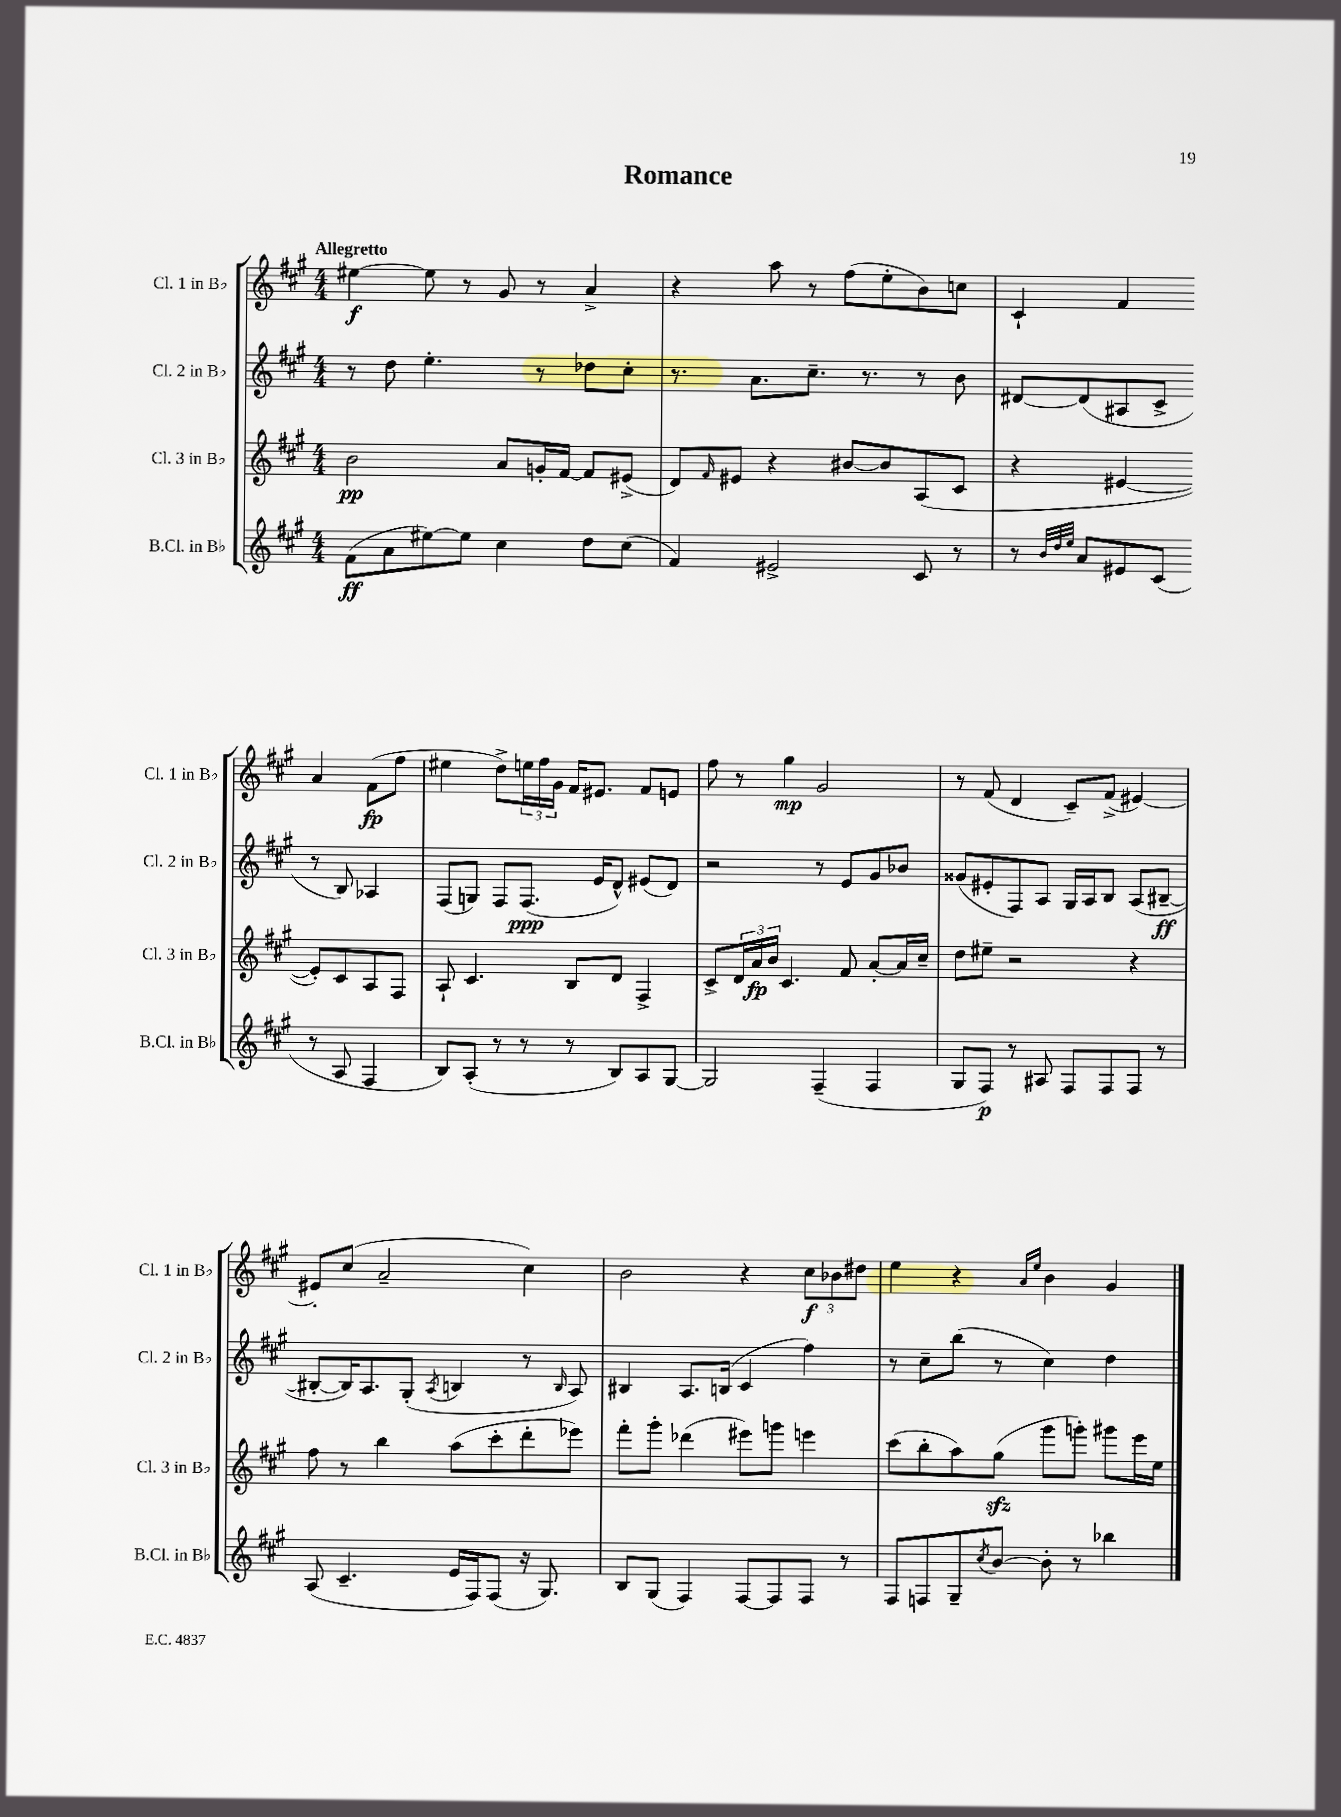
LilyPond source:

\header { title = "Romance" }
<<
\new StaffGroup <<
\new Staff = "s0" \with { instrumentName = "Cl. 1 in Bb" shortInstrumentName = "Cl. 1 in Bb" } {
    \clef treble \key a \major \numericTimeSignature \time 4/4 \tempo "Allegretto"
    eis''4~\f eis''8 r8 gis'8 r8 a'4-> |
    r4 a''8 r8 fis''8( e''8-. b'8) c''8 |
    cis'4-! fis'4 a'4 fis'8\fp( fis''8 |
    eis''4 d''8->) \tuplet 3/2 { e''16 fis''16 gis'16 } fis'16 eis'8. fis'8 e'8 |
    fis''8 r8 gis''4\mp gis'2 |
    r8 fis'8( d'4 cis'8--) fis'8->( eis'4~) |
    eis'8-. cis''8( a'2-- cis''4) |
    b'2 r4 \tuplet 3/2 { cis''8\f bes'8 dis''8 } |
    e''4 r4 \grace { a'16 e''16 } b'4 gis'4 \bar "|." |
}
\new Staff = "s1" \with { instrumentName = "Cl. 2 in Bb" shortInstrumentName = "Cl. 2 in Bb" } {
    \clef treble \key a \major \numericTimeSignature \time 4/4
    r8 d''8 e''4.-. r8 des''8 cis''8-. |
    r8. a'8. cis''8.-- r8. r8 b'8 |
    dis'8~ dis'8( ais8 cis'8-> r8 b8) aes4 |
    fis8( g8) fis8 fis8.\ppp( e'16 d'8-^) eis'8( d'8) |
    r2 r8 e'8 gis'8 bes'8 |
    gisis'8( eis'8-. fis8) a8 gis16 a16 b8 a8( bis8~--\ff |
    bis8~-. bis16) a8. gis8-.( \acciaccatura { a8 } b4 r8 \grace { b16 } a8) |
    bis4 a8. b16( cis'4 fis''4) |
    r8 cis''8-- b''8( r8 cis''4) d''4 \bar "|." |
}
\new Staff = "s2" \with { instrumentName = "Cl. 3 in Bb" shortInstrumentName = "Cl. 3 in Bb" } {
    \clef treble \key a \major \numericTimeSignature \time 4/4
    b'2\pp a'8 g'16-. fis'16~ fis'8 eis'8->( |
    d'8) \grace { fis'16 } eis'8 r4 bis'8~ bis'8 a8( cis'8 |
    r4 eis'4~ eis'8-.) cis'8 a8 fis8 |
    a8-! cis'4. b8 d'8 fis4-> |
    cis'8-> \tuplet 3/2 { d'16 a'16\fp b'16 } cis'4. fis'8 a'8~-. a'16 cis''16-- |
    d''8 eis''8-- r2 r4 |
    fis''8 r8 b''4 a''8( cis'''8-. d'''8-. ees'''8) |
    fis'''8-. gis'''8-. des'''4( eis'''8) g'''8 e'''4 |
    cis'''8( b''8-. a''8) gis''8\sfz( gis'''8 g'''8-.) gis'''8 e'''16 e''16 \bar "|." |
}
\new Staff = "s3" \with { instrumentName = "B.Cl. in Bb" shortInstrumentName = "B.Cl. in Bb" } {
    \clef treble \key a \major \numericTimeSignature \time 4/4
    fis'8\ff( a'8 eis''8~) eis''8 cis''4 d''8 cis''8( |
    fis'4) eis'2-> cis'8 r8 |
    r8 \grace { b'32 d''32 e''32 } a'8 eis'8 cis'8( r8 a8 fis4 |
    b8) a8-.( r8 r8 r8 b8) a8 gis8~ |
    gis2 fis4--( fis4 |
    gis8 fis8\p) r8 ais8 fis8 fis8 fis8 r8 |
    a8( cis'4.-- e'16 fis16) fis8( r16 gis8.) |
    b8 gis8( fis4) fis8~ fis8 fis8 r8 |
    fis8 f8 gis8-- \acciaccatura { cis''8 } b'8~ b'8-. r8 bes''4 \bar "|." |
}
>>
>>
\layout { \context { \Score \remove "Bar_number_engraver" } }
